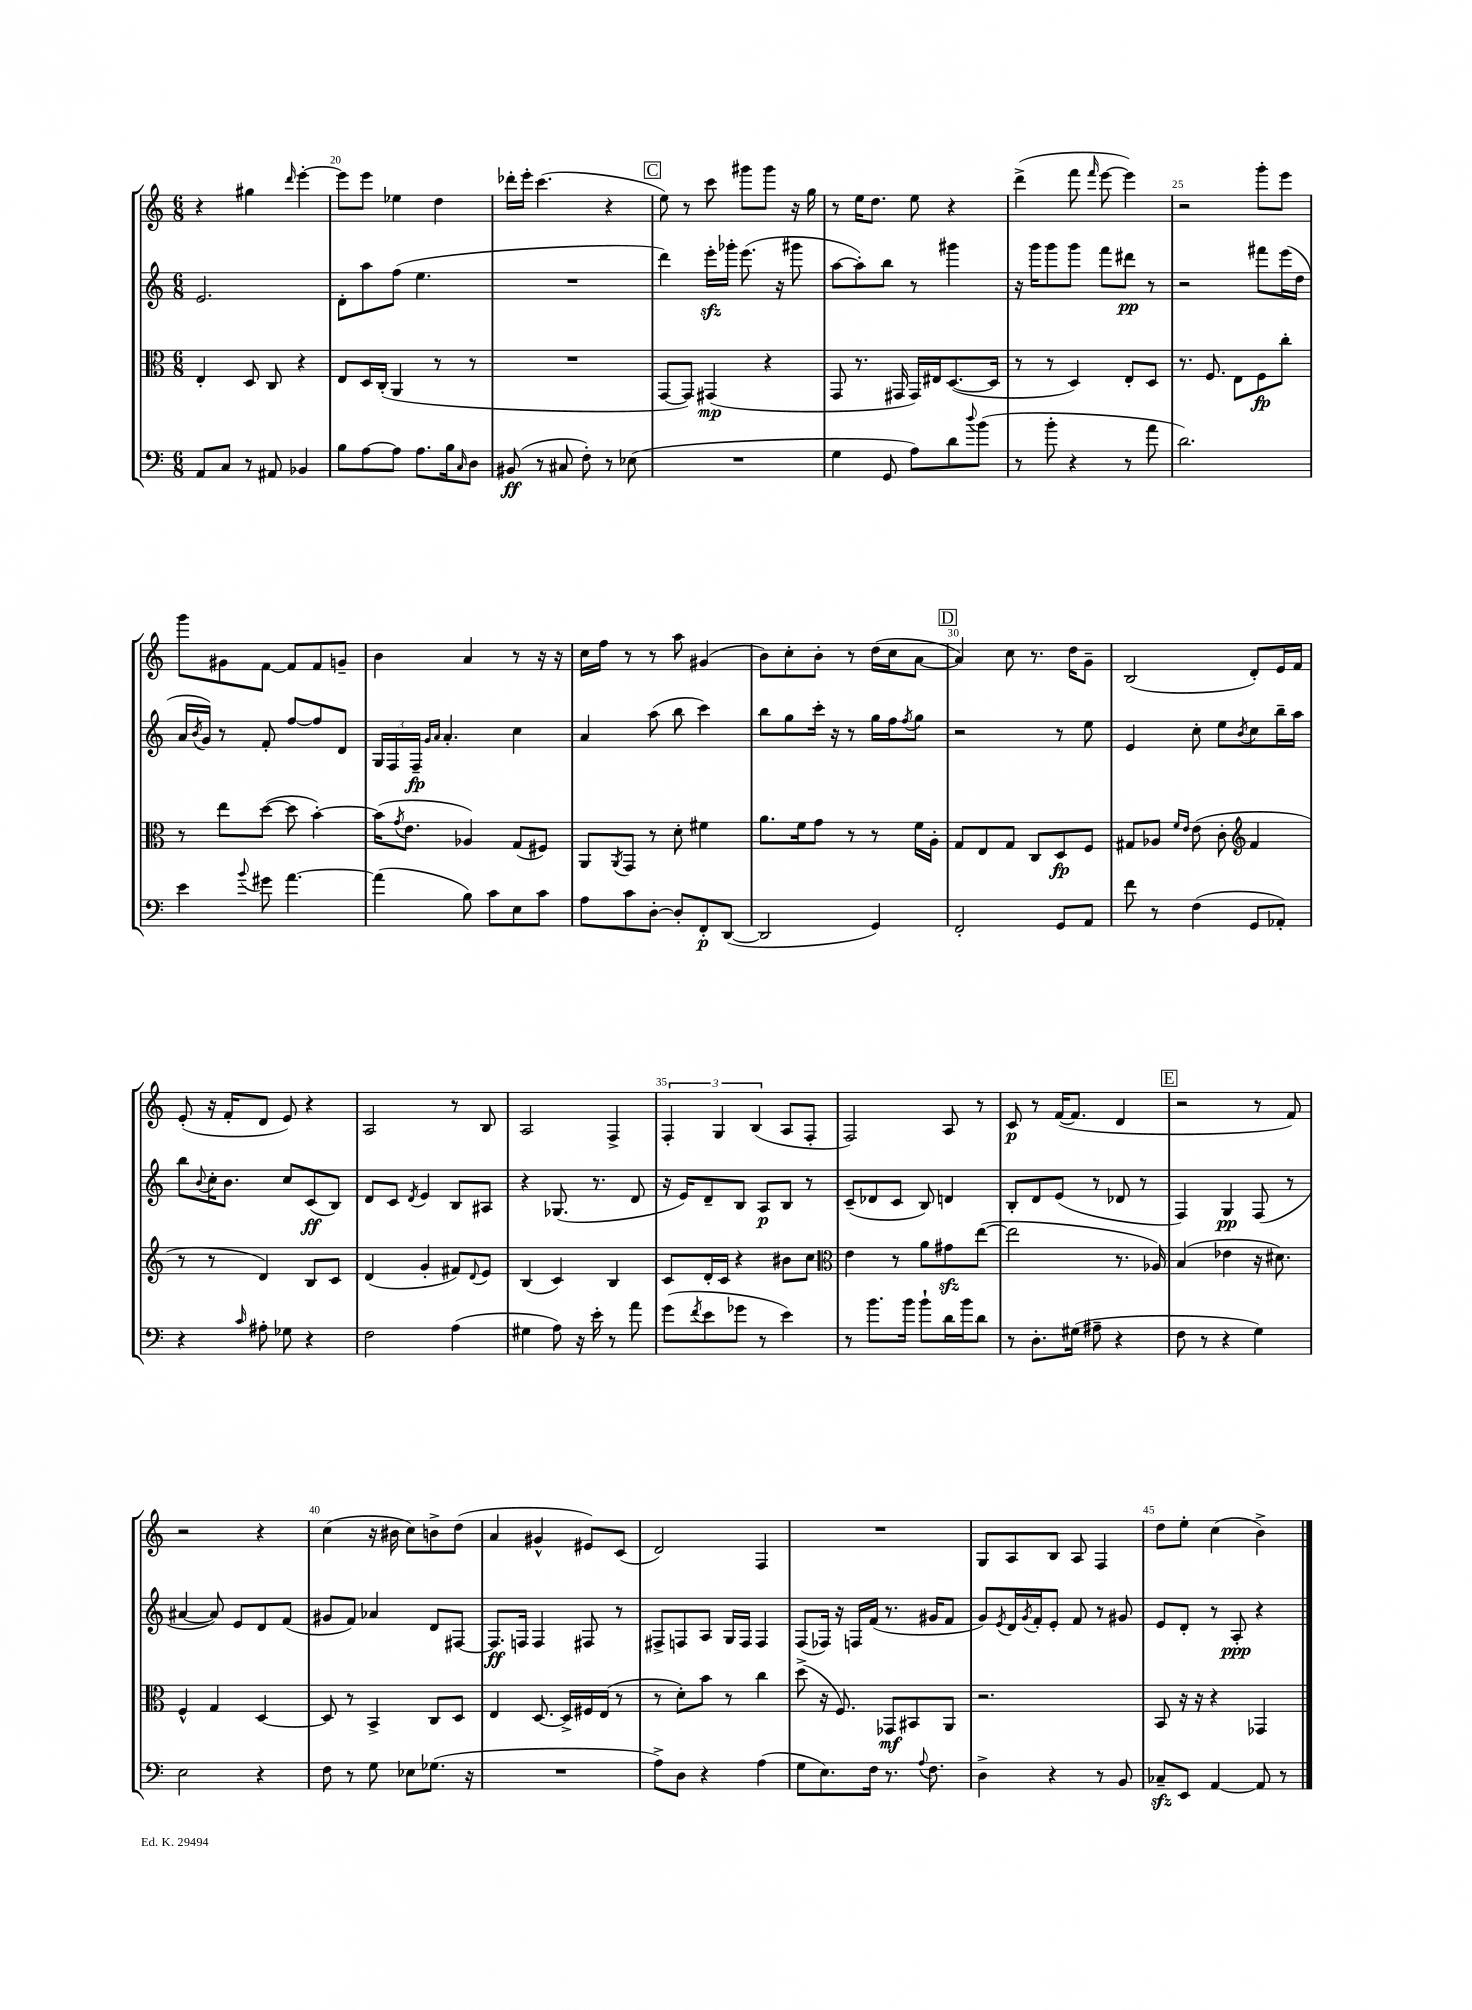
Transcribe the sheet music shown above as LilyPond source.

<<
\new StaffGroup <<
\new Staff = "s0" {
    \clef treble \key c \major \numericTimeSignature \time 6/8
    r4 gis''4 \grace { d'''16 } e'''4~-. |
    e'''8 e'''8 ees''4 d''4 |
    des'''16-. e'''16-. c'''4.( r4 |
    \mark \markup { \box "C" } e''8) r8 c'''8 gis'''8 gis'''8 r16 g''16 |
    r8 e''16 d''8. e''8 r4 |
    d'''4->( f'''8 \grace { f'''16 } e'''8~ e'''4) |
    r2 g'''8-. e'''8 |
    g'''8 gis'8 f'8~ f'8 f'8 g'8-- |
    b'4 a'4 r8 r16 r16 |
    c''16 f''16 r8 r8 a''8 gis'4( |
    b'8) c''8-. b'8-. r8 d''16( c''16 a'8~ |
    \mark \markup { \box "D" } a'4) c''8 r8. d''16 g'8-- |
    b2( d'8-.) e'16 f'16 |
    e'8-.( r16 f'16-. d'8 e'8) r4 |
    a2 r8 b8 |
    a2 f4-> |
    \tuplet 3/2 { f4-. g4 b4( } a8 f8-. |
    f2) a8 r8 |
    c'8\p r8 f'16~( f'8. d'4 |
    \mark \markup { \box "E" } r2 r8 f'8) |
    r2 r4 |
    c''4( r16 bis'16 c''8) b'8-> d''8( |
    a'4 gis'4-^ eis'8) c'8( |
    d'2) f4 |
    R2. |
    g8 a8 b8 a8 f4 |
    d''8 e''8-. c''4( b'4->) \bar "|." |
}
\new Staff = "s1" {
    \clef treble \key c \major \numericTimeSignature \time 6/8
    e'2. |
    d'8-. a''8 f''8( e''4. |
    R2. |
    \mark \markup { \box "C" } d'''4) e'''16-.\sfz ges'''16-. e'''8.( r16 gis'''8 |
    a''8~ a''8-.) b''8 r8 gis'''4 |
    r16 g'''16 g'''8 g'''8 f'''8 dis'''8\pp r8 |
    r2 fis'''8 e'''16( d''16 |
    a'16 \acciaccatura { b'8 } g'16) r8 f'8-. f''8~ f''8 d'8 |
    \tuplet 3/2 { g16 f16 f16--\fp } \grace { g'16 a'16 } a'4.-. c''4 |
    a'4 a''8( b''8 c'''4) |
    b''8 g''8 c'''16-. r16 r8 g''16 f''16 \acciaccatura { f''8 } g''8 |
    \mark \markup { \box "D" } r2 r8 e''8 |
    e'4 c''8-. e''8 \acciaccatura { b'8 } c''8 b''16-- a''16 |
    b''8 \appoggiatura { b'8 } c''16-. b'8. c''8 c'8\ff( b8) |
    d'8 c'8 \acciaccatura { d'8 } e'4 b8 ais8 |
    r4 ges8.( r8. d'8 |
    r16 e'16) d'8-- b8 a8\p b8 r8 |
    c'8--( des'8 c'8 b8) d'4 |
    b8-. d'8 e'8( r8 des'8 r8 |
    \mark \markup { \box "E" } f4) g4\pp f8( r8 |
    ais'4~ ais'8) e'8 d'8 f'8( |
    gis'8 f'8) aes'4 d'8 fis8~ |
    fis8.\ff f16 f4 fis8 r8 |
    fis8-> f8 a8 g16 f16 f4 |
    f8( fes16) r16 f16 f'16( r8. gis'16 f'8 |
    g'8) \acciaccatura { e'8 } d'16 \acciaccatura { g'8 } f'16-. e'8-. f'8 r8 gis'8 |
    e'8 d'8-. r8 a8-.\ppp r4 \bar "|." |
}
\new Staff = "s2" {
    \clef alto \key c \major \numericTimeSignature \time 6/8
    e4-. d8 c8 r4 |
    e8 d16 c16-.( a,4 r8 r8 |
    R2. |
    \mark \markup { \box "C" } g,8~ g,8) gis,4\mp( r4 |
    g,8 r8. gis,16 gis,16) eis16 d8.~( d16 |
    r8 r8 d4) e8-. d8 |
    r8. f8. e8 f8\fp c''8-. |
    r8 e''8 d''8~( d''8 b'4~-.) |
    b'16( \acciaccatura { g'8 } e'8. aes4) g8( fis8) |
    a,8 \acciaccatura { a,8 } g,8 r8 d'8-. fis'4 |
    a'8. f'16 g'8 r8 r8 f'16 a16-. |
    \mark \markup { \box "D" } g8 e8 g8 c8 d8\fp f8 |
    gis8 aes8 \grace { f'16 e'16 } e'8( c'8-. \clef treble f'4 |
    r8 r8 d'4) b8 c'8 |
    d'4( g'4-. fis'8) \appoggiatura { d'8 } e'8 |
    b4( c'4) b4 |
    c'8 d'16-. c'16 r4 bis'8 c''8 |
    \clef alto e'4 r8 a'8 gis'8\sfz e''8~( |
    e''2 r8. aes16) |
    \mark \markup { \box "E" } b4( ees'4 r16 dis'8.) |
    f4-^ g4 d4~ |
    d8 r8 b,4-> c8 d8 |
    e4 d8.~ d16-> fis16 e16( r8 |
    r8 d'8-.) b'8 r8 c''4 |
    d''8->( r16 f8.) ges,8\mf bis,8 a,8 |
    r2. |
    b,8 r16 r16 r4 ges,4 \bar "|." |
}
\new Staff = "s3" {
    \clef bass \key c \major \numericTimeSignature \time 6/8
    a,8 c8 r8 ais,8 bes,4 |
    b8 a8~ a8 a8. b16 \grace { c16 } d8 |
    bis,8\ff( r8 cis8 f8-.) r8 ees8( |
    \mark \markup { \box "C" } R2. |
    g4 g,8 a8) d'8 \appoggiatura { d''8 } b'8( |
    r8 b'8-. r4 r8 a'8 |
    d'2.) |
    e'4 \appoggiatura { b'8 } gis'8 a'4.~ |
    a'4( b8) c'8 e8 c'8 |
    a8 c'8 d8~-. d8-. f,8-.\p d,8~( |
    d,2 g,4) |
    \mark \markup { \box "D" } f,2-. g,8 a,8 |
    f'8 r8 f4( g,8 aes,8-.) |
    r4 \grace { c'16 } ais8-. ges8 r4 |
    f2 a4( |
    gis4 a8) r16 e'16-. r8 a'8 |
    g'8( \acciaccatura { f'8 } e'8 ges'8 r8 e'4) |
    r8 b'8. b'16 b'8-! d'16 b'16 d'8 |
    r8 d8.-. gis16( ais8-- r4 |
    \mark \markup { \box "E" } f8 r8 r4 g4) |
    e2 r4 |
    f8 r8 g8 ees8 ges8.( r16 |
    R2. |
    a8->) d8 r4 a4( |
    g8 e8.) f16 r8. \appoggiatura { a8 } f8. |
    d4-> r4 r8 b,8 |
    ces8--\sfz e,8 a,4~ a,8 r8 \bar "|." |
}
>>
>>
\layout { \context { \Score currentBarNumber = #19 \override BarNumber.break-visibility = ##(#f #t #t) barNumberVisibility = #(every-nth-bar-number-visible 5) } }
